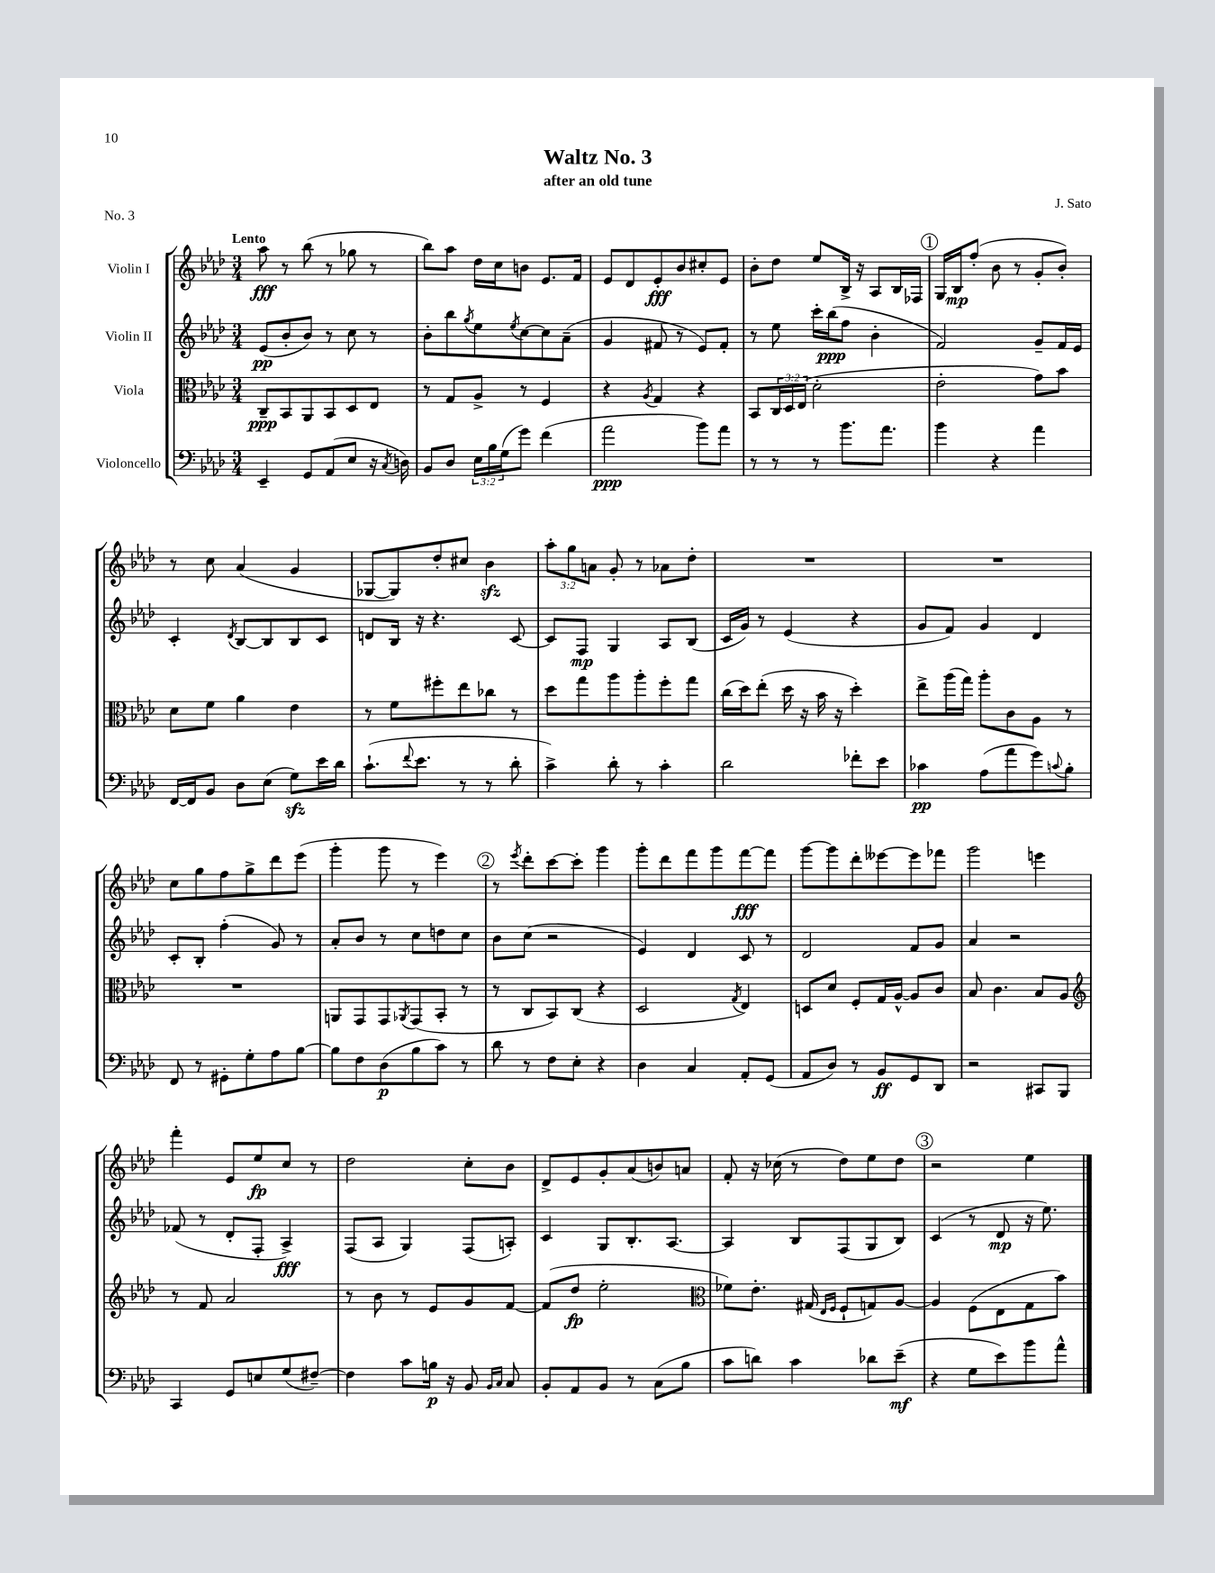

**kern	**kern	**kern	**kern
*staff4	*staff3	*staff2	*staff1
*clefF4	*clefC3	*clefG2	*clefG2
*k[b-e-a-d-]	*k[b-e-a-d-]	*k[b-e-a-d-]	*k[b-e-a-d-]
*M3/4	*M3/4	*M3/4	*M3/4
4EE-~/	8C~/L	(8e-/L	8aa-\
.	8BB-/	8b-'/	8r
8GG/L	8AA-/	8b-/J)	(8bb-\
(8AA-/	8BB-/	8r	8r
8E-/J	8D-/	8cc\	8gg-\
16r	8E-/J	8r	8r
8qC/	.	.	.
16D\)	.	.	.
=	=	=	=
8BB-/L	8r	8b-'\L	8bb-\L)
8D-/J	8G/L	8bb-\	8aa-\J
.	.	8qgg/	.
24E-\LL	8A-^/J	8ee-\	16dd-\LL
24B-\	.	.	.
.	.	.	16cc\J
(24G\J	.	.	.
.	.	8qee-/	.
8g\J)	8r	[8cc\	8b\J
(4f\	4F/	8cc\]	8.e-/L
.	.	(8a-~\J	.
.	.	.	16f/Jk
=	=	=	=
2a-\	4r	4g/	8e-/L
.	.	.	8d-/
.	8qA-/	.	.
.	4G/	8f#/	8e-'/
.	.	8r	8b-/
8b-\L)	4r	8e-/L)	8cc#'/
8a-\J	.	8f#'/J	8e-/J
=	=	=	=
8r	8BB-/L	8r	8b-'\L
8r	24C/L	8ee-\	8dd-\J
.	24D-/	.	.
.	(24E-/JJ	.	.
8r	2d-'\	16ccc'\LL	8ee-/L
.	.	(16bb-\J	.
8.b-\L	.	8ff\J	16B-^/Jk
.	.	.	16r
.	.	4b-'\	8A-/L
8.a-\J	.	.	.
.	.	.	16B-/L
.	.	.	16F-/JJ
=	=	=	=
4b-\	2e-'\	2f/)	16G/LL
.	.	.	16B-/J
.	.	.	(8ff'/J
4r	.	.	8b-\
.	.	.	8r
4a-\	8g\L)	8g~/L	8g'/L
.	8b-\J	16f/L	8b-'/J)
.	.	16e-/JJ	.
=	=	=	=
[16FF/LL	8d-\L	4c'/	8r
16FF/]J	.	.	.
8BB-/J	8f\J	.	8cc\
.	.	8qd-/	.
8D-\L	4a-\	[8B-/L	(4a-/
(8E-\J	.	8B-/]	.
8G\L)	4e-\	8B-/	4g/
16e-\L	.	8c/J	.
16d-\JJ	.	.	.
=	=	=	=
(8.c`\L	8r	8d/L	[8G-/L
.	8f\L	16B-/Jk	8G-/])
8qqf/	.	.	.
8.e-\J	.	16r	.
.	8ff#'\	4.r	8dd-'/
8r	8ee-\	.	8cc#/J
8r	8cc-\J	.	4b-\
8d-'\	8r	[8c/	.
=	=	=	=
4c^\)	8dd-\L	8c/]L	12aa-'\L
.	.	.	12gg\
.	8gg\	8F/J	.
.	.	.	12a\J
8d-'\	8aa-\	4G/	8g'/
8r	8aa-'\	.	8r
4c'\	8ff'\	8A-/L	8a-\L
.	8gg\J	(8B-/J	8dd-'\J
=	=	=	=
2d-\	(16cc\LL	16c/LL	2.r
.	16dd-\J)	16g/JJ)	.
.	(8ee-'\J	8r	.
.	16dd-\	(4e-/	.
.	16r	.	.
.	16b-\	.	.
.	16r	.	.
8f-'\L	4dd-'\)	4r	.
8e-\J	.	.	.
=	=	=	=
4c-\	8ee-^\L	8g/L	2.r
.	(16aa-\L	8f/J)	.
.	16gg\JJ)	.	.
(8A-\L	8aa-'\L	4g/	.
8a-\	8c\	.	.
8g\)	8A-\J	4d-/	.
8qqc/	.	.	.
8B-'\J	8r	.	.
=	=	=	=
8FF/	2.r	8c'/L	8cc\L
8r	.	8B-'/J	8gg\
8GG#'\L	.	(4ff'\	8ff\
8G'\	.	.	8gg^\
8A-\	.	8g/)	8ddd-\
[8B-\J	.	8r	(8eee-\J
=	=	=	=
8B-\]L	8AA/L	8a-'/L	4ggg'\
8F\	8GG/	8b-/J	.
(8D-\	8GG/	8r	8ggg\
.	8qAA-/	.	.
8B-\	(8GG/	8cc\L	8r
8c\J)	8BB-'/J	8dd\	4eee-\)
8r	8r	8cc\J	.
=	=	=	=
8d-\	8r	8b-\L	8r
.	.	.	8qeee-/
8r	8C/L	(8cc\J	8ddd-'\L
8F\L	8BB-/)	2r	[8ccc\
8E-'\J	(8C/J	.	8ccc'\]J
4r	4r	.	4ggg\
=	=	=	=
4D-\	2D-/	4e-/)	8ggg'\L
.	.	.	8ddd-\
4C/	.	4d-/	8fff\
.	.	.	8ggg\
.	8qG/	.	.
8AA-'/L	4E-/)	8c/	[8fff\
(8GG/J	.	8r	8fff\]J
=	=	=	=
8AA-/L	8D/L	2d-/	[8ggg\L
8D-/J)	8d-/J	.	8ggg\]
8r	8F'/L	.	8ddd-'\
8BB-/L	16G/L	.	[8eee--\
.	[16A-^^/JJ	.	.
8GG/	8A-/]L	8f/L	8eee--\]
8DD-/J	8c/J	8g/J	8fff-\J
=	=	=	=
2r	8B-/	4a-/	2ggg\
.	4.c\	.	.
.	.	2r	.
8CC#/L	8B-/L	.	4eee\
8BBB-/J	8A-/J	.	.
=	=	=	=
*	*clefG2	*	*
4CC/	8r	(8f-/	4fff'\
.	8f/	8r	.
8GG/L	2a-/	8d-'/L	8e-/L
8E/	.	8F'/J	8ee-/
(8G/	.	4A-^/)	8cc/J
[8F#~/J)	.	.	8r
=	=	=	=
4F#\]	8r	(8F/L	2dd-\
.	8b-\	8A-/J	.
8c\L	8r	4G/)	.
16B\Jk	8e-/L	.	.
16r	.	.	.
8BB-/	8g/	(8F/L	8cc'\L
16qqBB-/LL	.	.	.
16qqC/JJ	.	.	.
8C/	[8f/J	8A'/J)	8b-\J
=	=	=	=
8BB-'/L	(8f/]L	4c/	8d-^/L
8AA-/	8dd-/J	.	8e-/
8BB-/J	2ee-'\	8G/L	8g'/
8r	.	8.B-'/	(8a-/
(8C\L	.	.	8b/)
.	.	[8.A-/J	.
8B-\J	.	.	8a/J
=	=	=	=
*	*clefC3	*	*
8c\L	8f-\L)	4A-/]	8f'/
8d\J)	8.e-'\J	.	16r
.	.	.	(16cc-\
4c\	.	8B-/L	8r
.	(16G#/	.	.
.	16qqE-/LL	.	.
.	16qqF/JJ	.	.
.	8F`/L	(8F/	8dd-\L)
8d-\L	8G/)	8G/	8ee-\
(8e-~\J	[8A-/J	8B-/J)	8dd-\J
=	=	=	=
4r	4A-/]	(4c/	2r
8G\L	(8F\L	8r	.
8e-\)	8E-\	8d-/	.
8b-\	8G\	16r	4ee-\
.	.	8.ee-\)	.
8a-^^\J	8b-\J)	.	.
==	==	==	==
*-	*-	*-	*-
